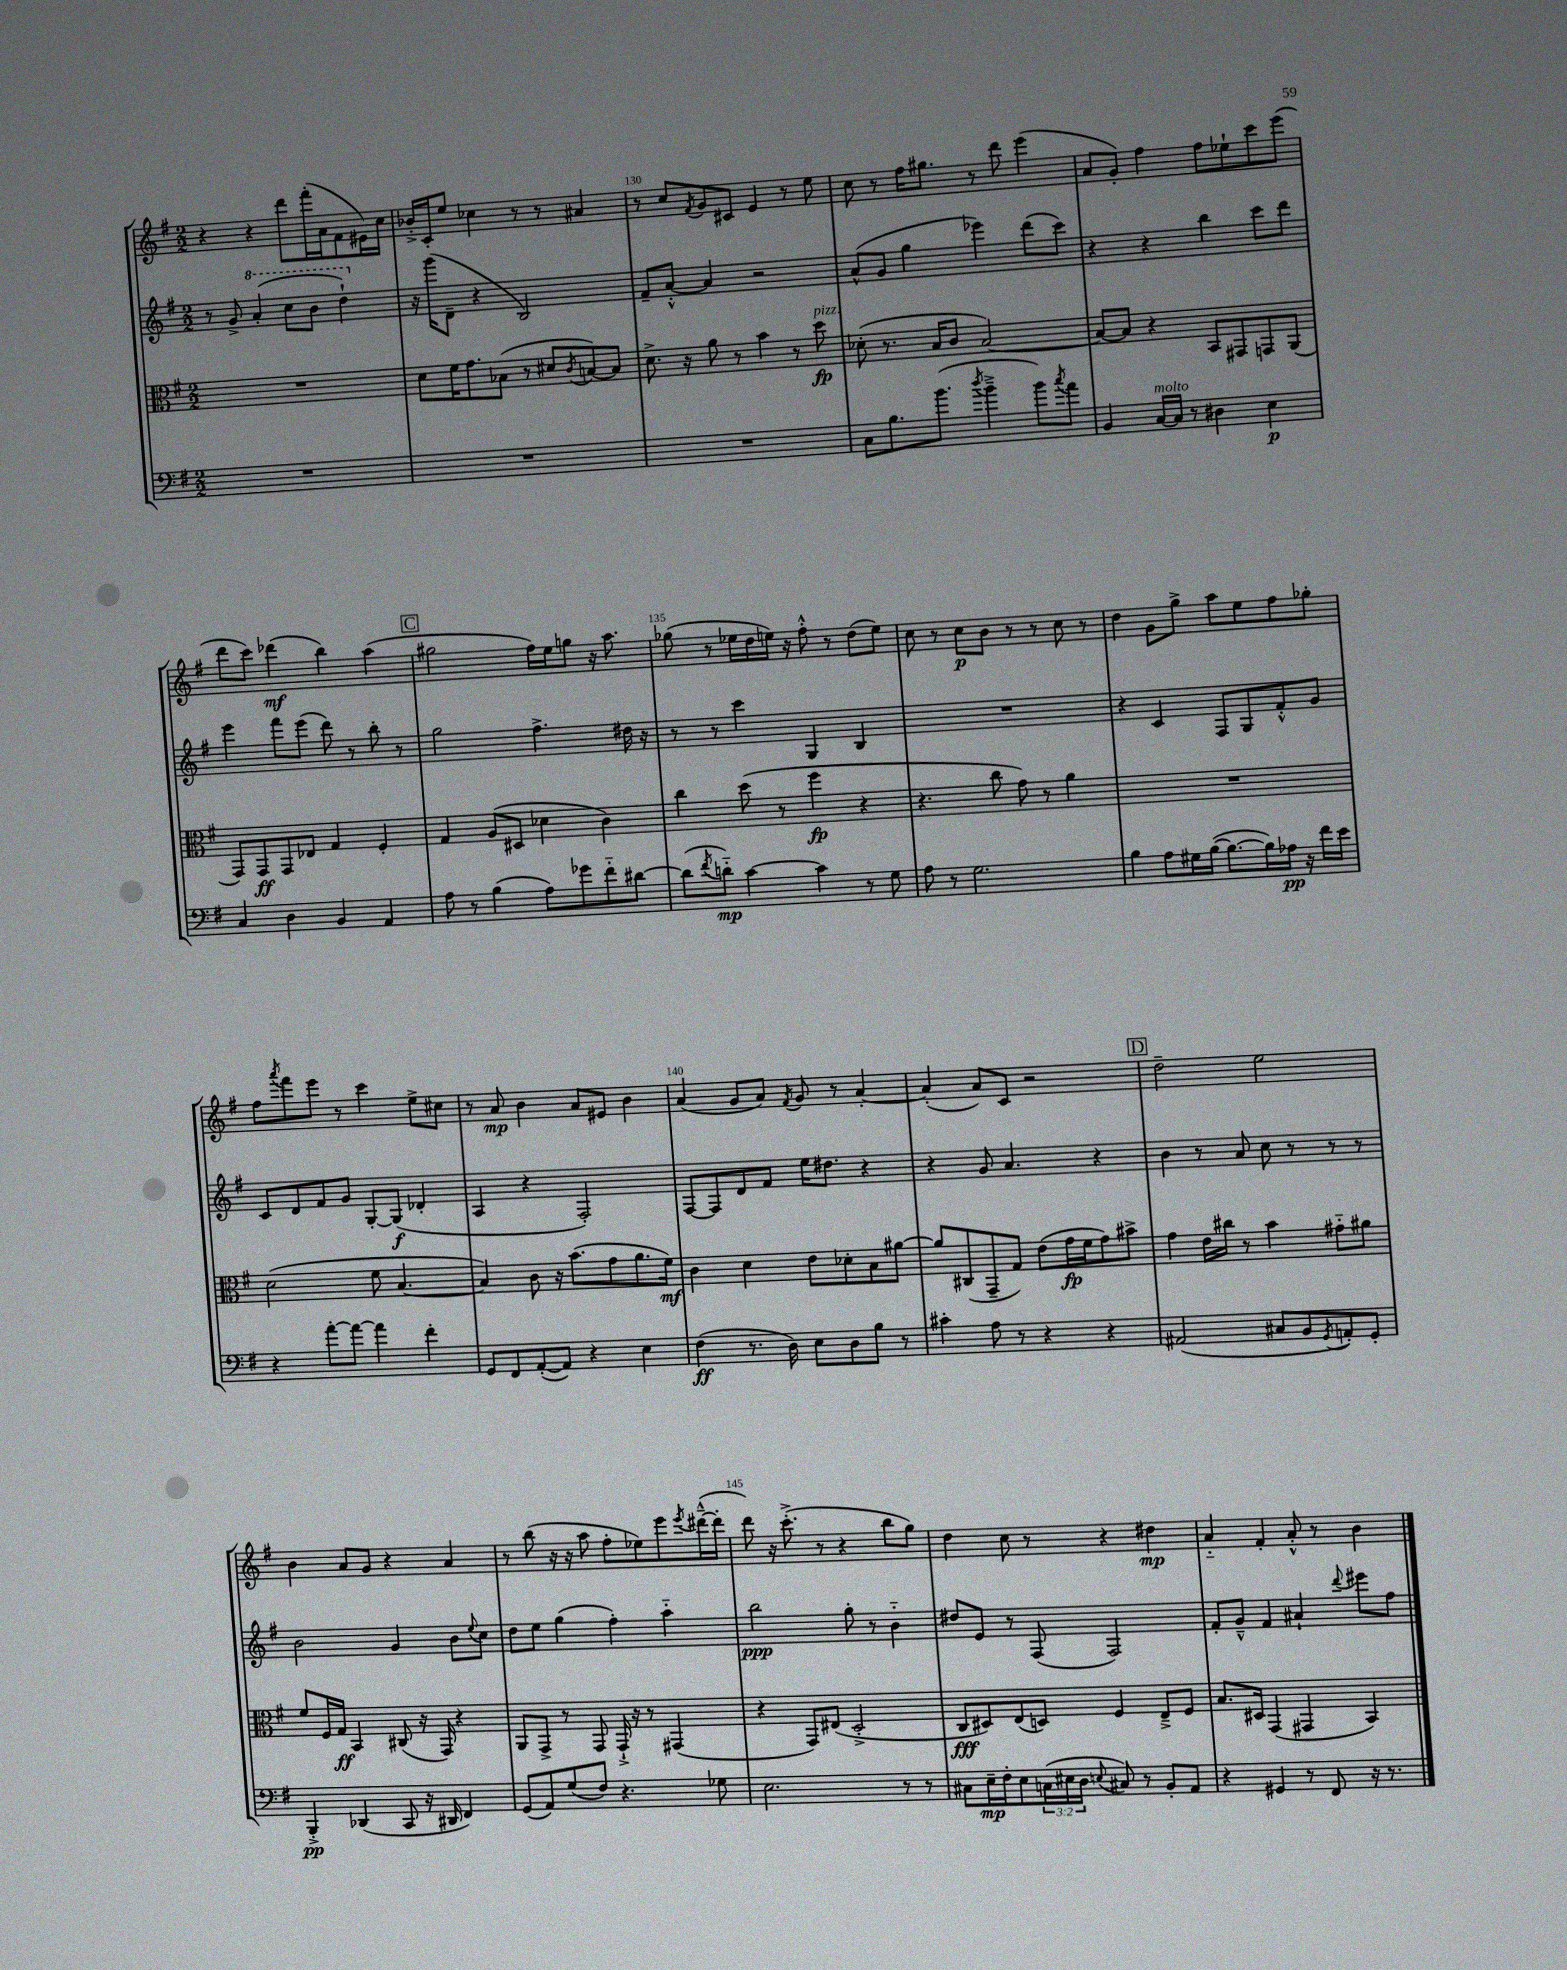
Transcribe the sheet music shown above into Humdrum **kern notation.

**kern	**kern	**kern	**kern
*staff4	*staff3	*staff2	*staff1
*clefF4	*clefC3	*clefG2	*clefG2
*k[f#]	*k[f#]	*k[f#]	*k[f#]
*M2/2	*M2/2	*M2/2	*M2/2
1r	1r	8r	4r
.	.	8g^	.
.	.	(4aa'	4r
.	.	8ccc	8ddd
.	.	8bb	(16fff#'
.	.	.	16a
.	.	4ddd`)	8f#
.	.	.	16e#)
.	.	.	16cc
=	=	=	=
1r	8d	16r	16b-'^
.	.	(16ggg	16c'
.	16f#	8d~	8ee
.	8.g	.	.
.	.	4r	4cc-
.	(8B-	.	.
.	8r	2B)	8r
.	8d#	.	8r
.	8qc	.	.
.	[8B)	.	4a#
.	8B]	.	.
=	=	=	=
1r	8.d^	8f#~	8r
.	.	[8a'^^	8cc
.	16r	.	.
.	.	.	8qf#
.	8a	4a]	8g
.	8r	.	8c#
.	4b	2r	4e
.	8r	.	8r
.	8dd	.	8ee
=	=	=	=
8C	(8d-'	(8a^^	8cc
8.B	8.r	8g	8r
.	.	4gg	16ff#
(8.b	16B	.	8.gg#
.	8c	.	.
8qdd	.	.	.
4b~^	[2B)	4eee-)	8r
.	.	.	8ddd
8b)	.	(8ddd	(4eee
8qcc	.	.	.
8a	.	8ccc)	.
=	=	=	=
4BB	8B_	4r	8a
.	8B]	.	8g')
[16C	4r	4r	4ff#
16C]	.	.	.
8r	.	.	.
4D#	8BB	4bb	8ff#
.	8GG#	.	8ee-`
4E	8GG	8ccc	8ccc
.	(8AA	8ddd	(8eee
=	=	=	=
4C	8GG)	4eee	8ddd
.	8GG	.	8ccc)
4D	8GG	8fff#	(4ddd-
.	8E-	(8eee	.
4BB	4G	8ddd)	4bb)
.	.	8r	.
4AA	4F#'	8bb'	(4aa
.	.	8r	.
=	=	=	=
8A	4G	2gg	2gg#
8r	.	.	.
(4B	(8A	.	.
.	8D#	.	.
8A)	4d-	4.ff#^	16ff#)
.	.	.	16ee
8g-	.	.	8gg
8f#'~	4c)	.	16r
.	.	.	8.aa
[8d#	.	16dd#	.
.	.	16r	.
=	=	=	=
(8d#]	4cc	8r	(8gg-
8qf#	.	.	.
8d'~)	.	8r	8r
[4c	(8dd	4ccc	16ee-
.	.	.	16dd
.	8r	.	16ee)
.	.	.	16r
4c]	4ff#	4G	8ff#'^^
.	.	.	8r
8r	4r	4B	(8dd
8G	.	.	8ee)
=	=	=	=
8A	4.r	1r	8cc
8r	.	.	8r
2.G	.	.	8cc
.	8cc	.	8b
.	8g)	.	8r
.	8r	.	8r
.	4a	.	8cc
.	.	.	8r
=	=	=	=
4B	1r	4r	4dd
8A	.	4c	8g
16G#	.	.	8gg^
([16B	.	.	.
8.B_	.	8F#	8aa
.	.	8G	8ee
16B])	.	.	.
16A-	.	8f#'^^	8ff#
16r	.	.	.
16f#	.	8g	8gg-'
16e	.	.	.
=	=	=	=
4r	(2d	8c	8ff#
.	.	.	8qaaa
.	.	8d	8fff#
[8a'	.	8f#	8eee
8a_	.	8g	8r
4a]	8f#	[8G'	4ccc
.	[4.B	(8G]	.
4f#'	.	4d-'	8ee^
.	.	.	8cc#
=	=	=	=
8GG	4B])	4A	8r
8FF#	.	.	8a
([8AA'	8c	4r	4b
8AA])	16r	.	.
.	(8.b	.	.
4r	.	2F#')	8a
.	8g	.	8e#
4E	8.a	.	4b
.	16f#)	.	.
=	=	=	=
(4F#	4c	[8F#	(4a
.	.	8F#]	.
8.r	4d	8d	8g
.	.	8f#	8a)
16D)	.	.	.
.	.	.	8qf#
8E	8e	16ee	8g
.	.	8.dd#	.
8D	8d-'	.	8r
8B	8B	4r	[4a'
8r	[8a#	.	.
=	=	=	=
4c#'	8a#]	4r	(4a']
.	(8C#	.	.
8A	8GG~	8g	8a)
8r	8G)	4.a	8c
4r	(8e	.	2r
.	16g	.	.
.	16f#	.	.
4r	8g)	4r	.
.	8b#^	.	.
=	=	=	=
(2AA#	4g	4b	2dd~
.	16e	8r	.
.	16cc#	.	.
.	8r	8a	.
8C#	4b	8cc	2ee
8BB	.	8r	.
8qGG	.	.	.
8AA')	8g#'~	8r	.
8GG'	8a#	8r	.
=	=	=	=
4BBB'^	8f#	2b	4b
.	16F#	.	.
.	16G	.	.
(4DD-	4BB	.	8a
.	.	.	8g
8CC	(8C#	4g	4r
16r	16r	.	.
16DD#	16GG)	.	.
4FF#)	4r	8b	4a
.	.	8qqee	.
.	.	8cc	.
=	=	=	=
(8GG	8AA	8dd	8r
8AA)	8GG^	8ee	(8bb
(8G	8r	(4gg	16r
.	.	.	16r
8F#)	8GG	.	8aa
4.r	16GG`^	4ff#')	8ff#'
.	16r	.	.
.	8r	.	8ee-)
.	(4GG#	4aa'~	8eee
.	.	.	8qeee
8G-	.	.	([16ddd#~^^
.	.	.	16ddd#']
=	=	=	=
2.E	4r	2bb	8ddd)
.	.	.	16r
.	.	.	(8.ccc'^
.	8GG)	.	.
.	(8E#	.	8r
.	2D'^	8gg'	4r
.	.	8r	.
8r	.	4b'~	8bb
8r	.	.	8gg)
=	=	=	=
8C#	8C	8dd#	4dd
16E~	8D#)	8e	.
16F#'	.	.	.
8E	(8E	8r	8cc
(24C	8D)	(8F#	8r
24E#	.	.	.
24D	.	.	.
8qqE	.	.	.
8C#)	4F#	2F#)	4r
8r	.	.	.
8BB'	8E~^	.	4dd#
8AA	8F#	.	.
=	=	=	=
4r	8.B	8f#'	4a'~
.	.	8g~^^	.
.	16D#	.	.
4GG#	(4GG	4f#	4f#'
8r	4GG#	4a#`	8a'^^
8FF#	.	.	8r
.	.	8qqddd	.
16r	4BB)	8eee#	4b
8.r	.	.	.
.	.	8ff#	.
==	==	==	==
*-	*-	*-	*-
